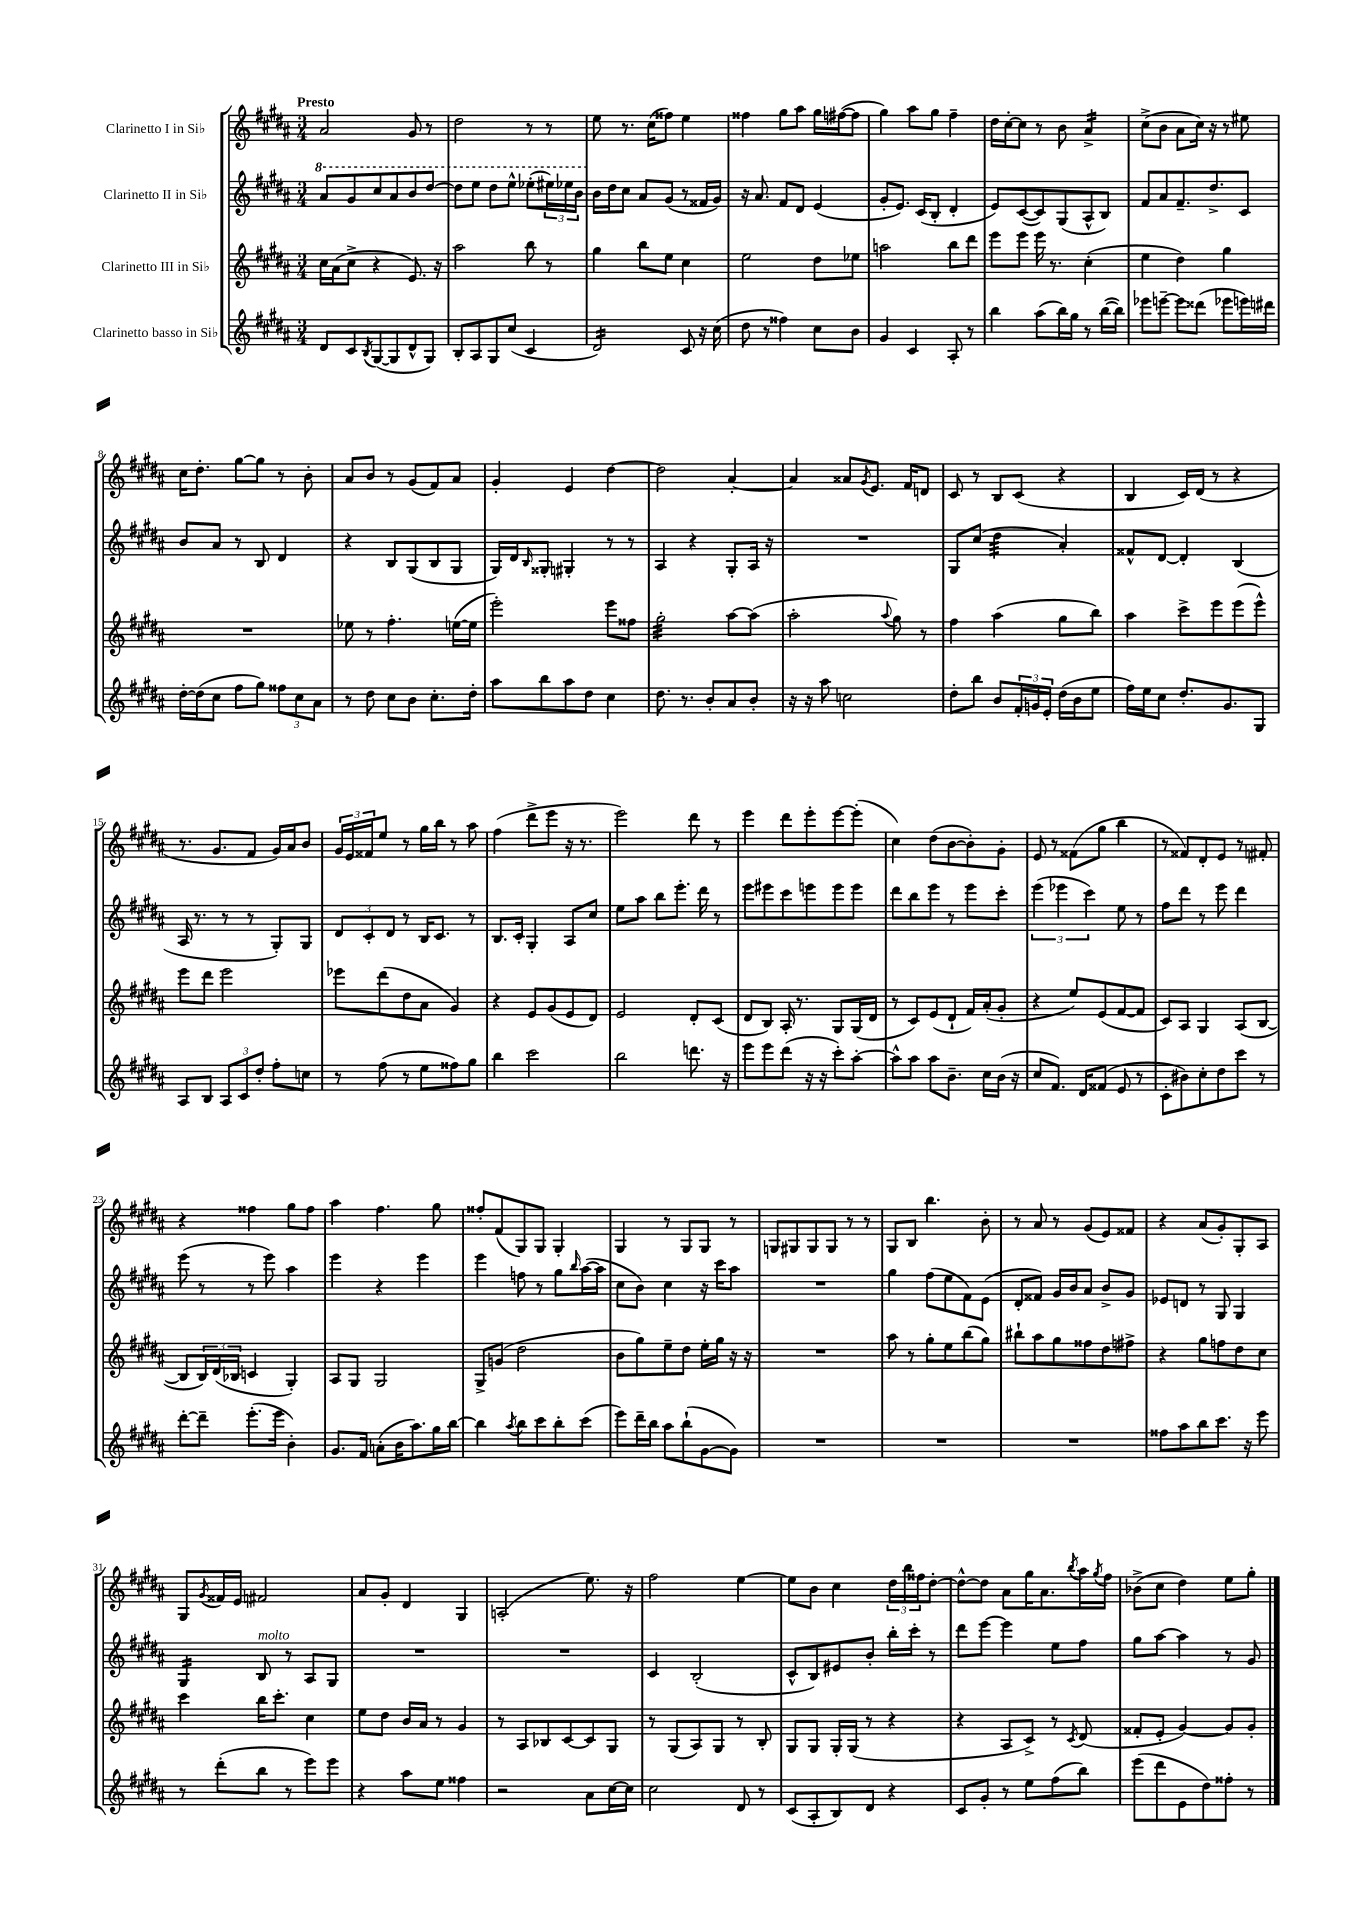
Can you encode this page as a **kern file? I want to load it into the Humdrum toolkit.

**kern	**kern	**kern	**kern
*staff4	*staff3	*staff2	*staff1
*clefG2	*clefG2	*clefG2	*clefG2
*k[f#c#g#d#a#]	*k[f#c#g#d#a#]	*k[f#c#g#d#a#]	*k[f#c#g#d#a#]
*M3/4	*M3/4	*M3/4	*M3/4
8d#/L	16cc#\LL	8aa#/L	2a#/
.	(16a#\J	.	.
8c#/	8cc#^\J	8gg#/	.
8qB/	.	.	.
([8G#/	4r	8ccc#/	.
8G#/]	.	8aa#/	.
8d#^^/	8.e/)	8bb/	8g#/
8G#/J)	.	[8ddd#/J	8r
.	16r	.	.
=	=	=	=
8B'/L	2aa#\	8ddd#\]L	2dd#\
8A#/	.	8eee\J	.
8G#/	.	8ddd#\L	.
(8cc#/J	.	8eee^^\J	.
4c#/	8bb\	(8eee-'\L	8r
.	8r	24eee#\L)	8r
.	.	24eee-\	.
.	.	24bb\JJ	.
=	=	=	=
2d#/)	4gg#\	16b\LL	8ee\
.	.	16dd#\J	.
.	.	8cc#\J	8.r
.	8bb\L	8a#/L	.
.	.	.	(16cc#\LK
.	8ee\J	(8g#/J	8ff##\J)
8c#/	4cc#\	8r	4ee\
16r	.	16f##/LL	.
(16cc#\	.	16g#/JJ)	.
=	=	=	=
8dd#\	2ee\	16r	4ff##\
.	.	8.a#/	.
8r	.	.	.
4ff##\)	.	8f#/L	8gg#\L
.	.	8d#/J	8aa#\J
8cc#\L	8dd#\L	(4e/	16gg#\LL
.	.	.	([16ff#\J
8b\J	8ee-\J	.	8ff#\]J
=	=	=	=
4g#/	2aa\	8g#'/L	4gg#\)
.	.	8.e/J)	.
4c#/	.	.	8aa#\L
.	.	(16c#/LK	.
.	.	8B'/J	8gg#\J
8A#'/	8bb\L	4d#'/	4ff#~\
8r	8ddd#\J	.	.
=	=	=	=
4bb\	8eee\L	8e/L)	16dd#\LL
.	.	.	[16cc#'\J
.	8eee\J	([8c#/	8cc#\]J
(8aa#\L	16eee\	8c#/])	8r
.	8.r	.	.
16bb\L)	.	(8G#/	8b\
16gg#\JJ	.	.	.
8r	(4cc#'\	8A#^^/	4a#^/
([16bb\LL	.	8B/J)	.
16bb\]JJ)	.	.	.
=	=	=	=
8eee-\L	4ee\	8f#/L	(8cc#^\L
[8eee~\J	.	8a#/	8b\J
8eee\]L	4dd#\)	8.f#~/	8a#\L
(8ddd##\J	.	.	16cc#\Jk)
.	.	8.dd#^/	16r
8eee-\L	4gg#\	.	8r
16eee\L)	.	8c#/J	8ee#\
16ddd#\JJ	.	.	.
=	=	=	=
[16dd#'\LL	2.r	8b/L	16cc#\LK
(16dd#\]J	.	.	8.dd#'\J
8cc#\J	.	8a#/J	.
8ff#\L	.	8r	[8gg#\L
8gg#\J)	.	8B/	8gg#\]J
12ff##\L	.	4d#/	8r
12cc#\	.	.	.
.	.	.	8b'\
12a#\J	.	.	.
=	=	=	=
8r	8ee-\	4r	8a#/L
8dd#\	8r	.	8b/J
8cc#\L	4.ff#'\	8B/L	8r
8b\J	.	(8G#/	(8g#/L
8.cc#'\L	.	8B/	8f#/)
.	([16ee\LL	8G#/J	8a#/J
16dd#'\Jk	16ee\]JJ	.	.
=	=	=	=
8aa#\L	2eee'\)	16G#/LL)	4g#'/
.	.	16d#/J	.
.	.	16qqB/	.
8bb\	.	8G##'/J	.
8aa#\	.	4G#'/	4e/
8dd#\J	.	.	.
4cc#\	8eee\L	8r	[4dd#\
.	8ff##\J	8r	.
=	=	=	=
8.dd#\	2gg#'\	4A#/	2dd#\]
8.r	.	.	.
.	.	4r	.
8b'/L	.	.	.
8a#/	[8aa#\L	8G#'/L	[4a#'/
8b'/J	(8aa#\]J	16A#/Jk	.
.	.	16r	.
=	=	=	=
16r	2aa#'\	2.r	4a#/]
16r	.	.	.
8aa#\	.	.	.
2cc\	.	.	8a##/L
.	.	.	8qg#/
.	.	.	8.e/J
.	8qqaa#/	.	.
.	8gg#\)	.	.
.	.	.	16f#/LK
.	8r	.	8d/J
=	=	=	=
8dd#'\L	4ff#\	8G#/L	8c#/
8bb\J	.	(8cc#/J	8r
8b/L	(4aa#\	4dd#\	8B/L
24f#'/L	.	.	(8c#/J
24g/	.	.	.
24e'/JJ	.	.	.
(16dd#\LL	8gg#\L	4a#'/)	4r
16b\J	.	.	.
8ee\J	8bb\J)	.	.
=	=	=	=
16ff#\LL)	4aa#\	8f##^^/L	4B/
16ee\J	.	.	.
8cc#\J	.	[8d#/J	.
8.dd#'/L	8ccc#^\L	4d#'/]	16c#/LL)
.	.	.	(16d#/JJ
.	8eee\	.	8r
8.g#/	.	.	.
.	(8eee\	(4B/	4r
8G#/J	8eee^^\J)	.	.
=	=	=	=
8A#/L	8eee\L	16A#/	8.r
.	.	8.r	.
8B/J	8ddd#\J	.	.
.	.	.	8.g#/L
12A#/L	2eee\	8r	.
12c#/	.	.	.
.	.	8r	8f#/J
12dd#'/J	.	.	.
8ff#'\L	.	8G#'/L)	16g#/LL)
.	.	.	16a#/J
8cc\J	.	8G#/J	8b/J
=	=	=	=
8r	8eee-\L	12d#/L	24g#/LL
.	.	.	24e/
.	.	12c#'/	24f##/J
(8ff#\	(8ddd#\	.	8ee/J
.	.	12d#/J	.
8r	8dd#\	8r	8r
8ee\L	8a#\J	16B/LK	16gg#\LL
.	.	8.c#/J	16bb\JJ
8ff##\)	4g#/)	.	8r
8gg#\J	.	8r	8aa#\
=	=	=	=
4bb\	4r	8.B/L	(4ff#\
.	.	16c#'/Jk	.
2ccc#\	8e/L	4G#'/	8ddd#^\L
.	(8g#/	.	8eee\J
.	8e/	8A#/L	16r
.	.	.	8.r
.	8d#/J)	8cc#/J	.
=	=	=	=
2bb\	2e/	8ee\L	2eee\)
.	.	8aa#\J	.
.	.	8bb\L	.
.	.	8.eee'\J	.
8.ddd\	8d#'/L	.	8ddd#\
.	.	16ddd#\	.
.	(8c#/J	8r	8r
16r	.	.	.
=	=	=	=
8eee\L	8d#/L	8eee\L	4eee\
8eee\	8B/J)	8eee#\	.
(8ddd#\J	16A#'/	8ccc#\	8ddd#\L
.	8.r	.	.
16r	.	8eee\	8eee'\
16r	.	.	.
8ccc#'\L)	8G#/L	8eee\	[8eee\
[8aa#'\J	(16G#/L	8eee\J	(8eee'\]J
.	16d#/JJ	.	.
=	=	=	=
8aa#^^\]L	8r	8ddd#\L	4cc#\)
8aa#\J	8c#/L)	8bb\	.
8aa#\L	(8e/	8eee\J	(8dd#\L
8.b~\J	8d#`/J	8r	[8b\
.	16f#/LL)	8eee\L	8b'\])
16cc#\LL	(16a#'/J	.	.
(16b\JJ	8g#'/J	8ccc#'\J	8g#'\J
16r	.	.	.
=	=	=	=
8cc#/L	4r	(6eee\	8e/
8.f#/J)	.	.	8r
.	.	6eee-\	.
.	8ee/L)	.	(8f##\L
16d#/LK	.	.	.
.	.	6ccc#\)	.
(8f##/J	(8e/	.	8gg#\J
8e/	[8f#/	8ee\	4bb\
8r	8f#/]J	8r	.
=	=	=	=
8c#'\L	8c#/L)	8ff#\L	8r
8b#\)	8A#/J	8ddd#\J	8f##/L)
8cc#'\	4G#/	8r	8d#'/
8dd#\	.	8eee\	8e/J
8ccc#\J	(8A#/L	4ddd#\	8r
8r	[8B/J	.	8f#'/
=	=	=	=
[8ddd#'\L	8B/]L	(8eee\	4r
8ddd#~\]J	24B/L)	8r	.
.	(24d#/	.	.
.	24B-/JJ	.	.
(8.eee'\L	4c/	8r	4ff##\
.	.	8eee\)	.
16eee\Jk	.	.	.
4b'\)	4G#'/)	4aa#\	8gg#\L
.	.	.	8ff##\J
=	=	=	=
8.g#/L	8A#/L	4eee\	4aa#\
.	8G#/J	.	.
16f#/Jk	.	.	.
(8a'\L	2G#/	4r	4.ff#\
16b\K	.	.	.
8.aa#\)	.	.	.
.	.	4eee\	.
16gg#\L	.	.	8gg#\
[16bb\JJ	.	.	.
=	=	=	=
4bb\]	8G#^/L	4eee\	8ff##'/L
.	(8g/J	.	(8f#/
8qaa#/	.	.	.
8bb\L	2dd#\	8ff\	8G#/)
8ccc#\	.	8r	8G#/J
8bb'\	.	8gg#\L	4G#'/
.	.	16qqbb/	.
(8ccc#\J	.	([16aa#\L	.
.	.	16aa#\]JJ	.
=	=	=	=
8eee\L)	8b\L	8cc#\L	4G#/
16ddd#~\L	8gg#\)	8b\J)	.
16bb\JJ	.	.	.
8aa#\L	8ee~\	4cc#\	8r
(8bb`\	8dd#\J	.	8G#/L
[8g#\	16ee'\LL	16r	8G#/J
.	16gg#\JJ	16ccc#\LK	.
8g#\]J)	16r	8aa#\J	8r
.	16r	.	.
=	=	=	=
2.r	2.r	2.r	8G/L
.	.	.	8G#/
.	.	.	8G#/
.	.	.	8G#/J
.	.	.	8r
.	.	.	8r
=	=	=	=
2.r	8aa#\	4gg#\	8G#/L
.	8r	.	8B/J
.	8gg#'\L	(8ff#\L	4.bb\
.	8ee\	8ee\	.
.	(8bb\	8f#\)	.
.	8gg#\J)	(8e\J	8b'\
=	=	=	=
2.r	8bb#`\L	8d#'/L	8r
.	8aa#\	8f##/J)	8a#/
.	8gg#\	16g#/LL	8r
.	.	16b/J	.
.	8ff##\	8a#/J	(8g#/L
.	8dd#\	8b^/L	8e/)
.	8ff#^\J	8g#/J	8f##/J
=	=	=	=
8ff##\L	4r	8e-/L	4r
8aa#\	.	8d/J	.
8bb\	8gg#\L	8r	(8a#/L
8.ccc#\J	8ff\	8G#/	8g#'/)
.	8dd#\	4G#/	8G#'/
16r	.	.	.
8eee\	8cc#\J	.	8A#/J
=	=	=	=
8r	4ccc#\	4G#/	8G#/L
.	.	.	8qg#/
(8ddd#'\L	.	.	16f##/L
.	.	.	16e/JJ
8bb\J	16bb\LK	8B/	2f#/
.	8.ccc#'\J	.	.
8r	.	8r	.
8eee\L)	4cc#\	8A#/L	.
8eee\J	.	8G#/J	.
=	=	=	=
4r	8ee\L	2.r	8a#/L
.	8dd#\J	.	8g#'/J
8aa#\L	16b/LL	.	4d#/
.	16a#/JJ	.	.
8ee\J	8r	.	.
4ff##\	4g#/	.	4G#/
=	=	=	=
2r	8r	2.r	(2A'/
.	8A#/L	.	.
.	8B-/	.	.
.	[8c#/	.	.
8a#\L	8c#/]	.	8.ee\)
[16cc#\L	8G#/J	.	.
16cc#\]JJ	.	.	16r
=	=	=	=
2cc#\	8r	4c#/	2ff#\
.	(8G#/L	.	.
.	8A#/)	(2B'/	.
.	8G#/J	.	.
8d#/	8r	.	[4ee\
8r	8B'/	.	.
=	=	=	=
(8c#/L	8G#/L	8c#^^/L	8ee\]L
8A#'/	8G#/J	8B/)	8b\J
8B/)	16G#'/LL	8e#/	4cc#\
.	(16G#/JJ	.	.
8d#/J	8r	8b'/J	.
4r	4r	16bb'\LL	24dd#\LL
.	.	.	24bb\
.	.	16ccc#'\JJ	.
.	.	.	24ff##\J
.	.	8r	[8dd#'\J
=	=	=	=
8c#/L	4r	8ddd#\L	8dd#^^\_L
8g#'/J	.	[8eee\J	8dd#\]J
8r	8A#/L	4eee\]	8a#\L
8ee\L	8c#^/J)	.	16gg#\K
.	.	.	8.a#\
(8ff#\	8r	8ee\L	.
.	8qc#/	.	8qbb/
8bb\J)	(8d#/	8ff#\J	16aa#\L
.	.	.	8qgg#/
.	.	.	16ff#\JJ
=	=	=	=
(8eee\L	8f##'/L	8gg#\L	(8b-^\L
8ddd#\	8e'/J	[8aa#\J	8cc#\J
8e\	[4g#/)	4aa#\]	4dd#\)
8dd#\)	.	.	.
8ff##'\J	8g#/]L	8r	8ee\L
8r	8g#'/J	8g#/	8gg#'\J
==	==	==	==
*-	*-	*-	*-
